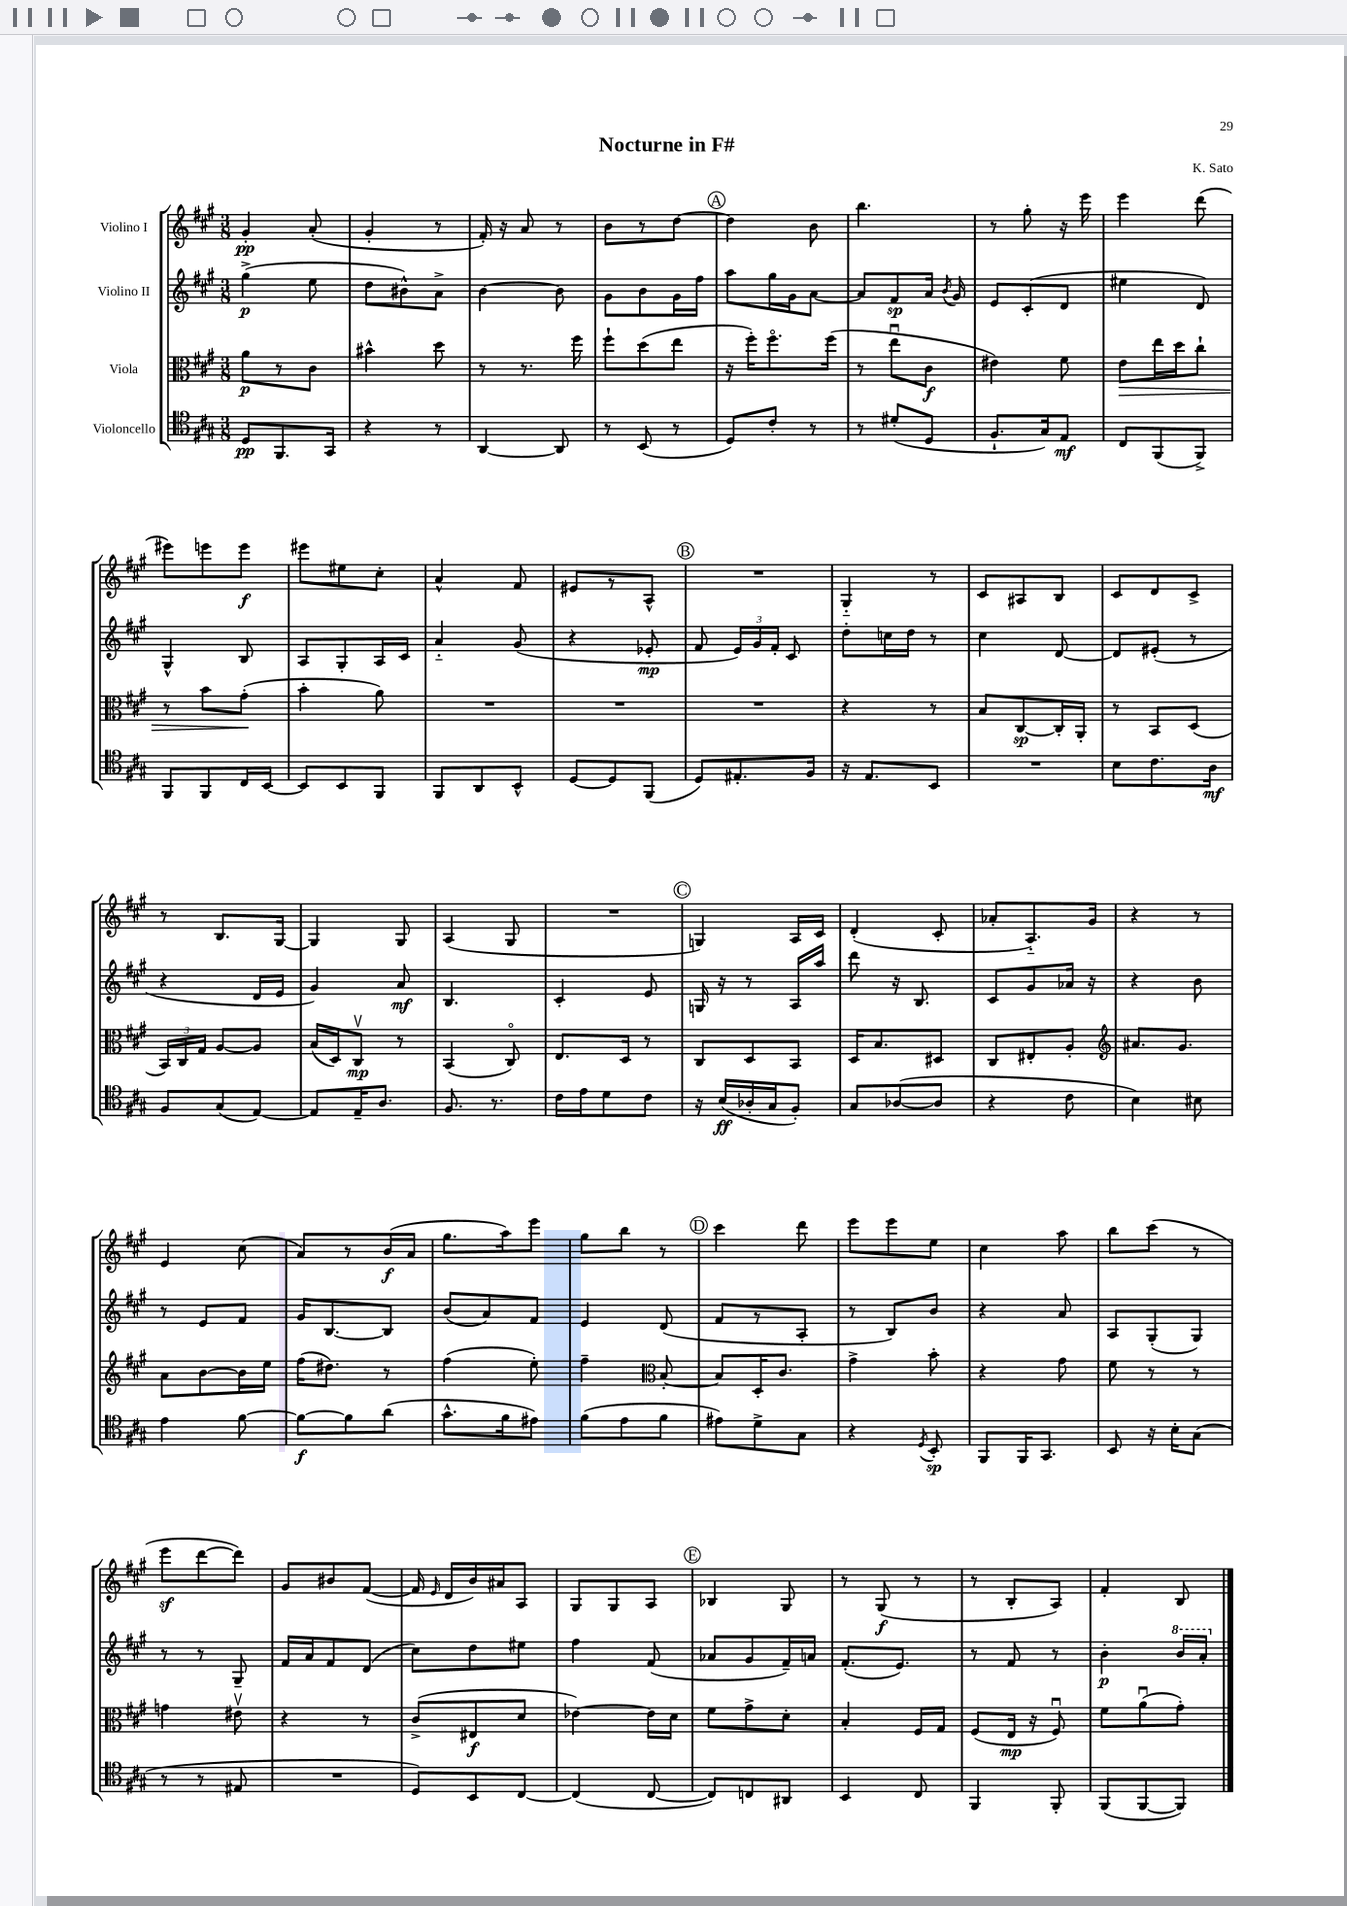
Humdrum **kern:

**kern	**dynam	**kern	**dynam	**kern	**dynam	**kern	**dynam
*part4	*part4	*part3	*part3	*part2	*part2	*part1	*part1
*staff4	*staff4	*staff3	*staff3	*staff2	*staff2	*staff1	*staff1
*I"Violoncello	*	*I"Viola	*	*I"Violino II	*	*I"Violino I	*
*clefC4	*	*clefC3	*	*clefG2	*	*clefG2	*
*k[f#c#g#]	*	*k[f#c#g#]	*	*k[f#c#g#]	*	*k[f#c#g#]	*
*M3/8	*	*M3/8	*	*M3/8	*	*M3/8	*
=1	=1	=1	=1	=1	=1	=1	=1
8D/L	pp	8a\L	p	(4gg#^\	p	4g#'/	pp
8.FF#/	.	8r	.	.	.	.	.
.	.	8c#\J	.	8ee\	.	(8a'/	.
16GG#/Jk	.	.	.	.	.	.	.
=2	=2	=2	=2	=2	=2	=2	=2
4r	.	4b#X^^\	.	8dd\L	.	4g#'/	.
.	.	.	.	8b#X^^\)	.	.	.
8r	.	8dd\	.	8a^\J	.	8r	.
=3	=3	=3	=3	=3	=3	=3	=3
[4AA/	.	8r	.	[4b\	.	16f#'/)	.
.	.	.	.	.	.	16r	.
.	.	8.r	.	.	.	8a/	.
8AA/]	.	.	.	8b\]	.	8r	.
.	.	16ff#\	.	.	.	.	.
=4	=4	=4	=4	=4	=4	=4	=4
8r	.	8ff#`\L	.	8g#\L	.	8b\L	.
(8BB/	.	(8dd\	.	8b\	.	8r	.
8r	.	8ee\J	.	16g#\L	.	[8dd\J	.
.	.	.	.	16ff#\JJ	.	.	.
!!LO:REH:place=s1:t=A
=5	=5	=5	=5	=5	=5	=5	=5
8D/L)	.	16r	.	8aa\L	.	4dd\]	.
.	.	16ff#'\KL)	.	.	.	.	.
8c#'/J	.	8.ff#\	.	16gg#\L	.	.	.
.	.	.	.	16g#\J	.	.	.
8r	.	.	.	[8a\J	.	8b\	.
.	.	(16ff#\Jk	.	.	.	.	.
=6	=6	=6	=6	=6	=6	=6	=6
8r	.	8r	.	8a/L]	.	4.bb\	.
(8d#X'/L	.	8eeu\L	.	8f#/	sp	.	.
8D/J	.	8c#\J	f	16a/Jk	.	.	.
.	.	.	.	8qb/	.	.	.
.	.	.	.	16g#/	.	.	.
=7	=7	=7	=7	=7	=7	=7	=7
8.F#`/L	.	4e#X\)	.	8e/L	.	8r	.
.	.	.	.	(8c#'/	.	8gg#'\	.
16G#/k)	.	.	.	.	.	.	.
8E/J	mf	8f#\	.	8d/J	.	16r	.
.	.	.	.	.	.	16eee\	.
=8	=8	=8	=8	=8	=8	=8	=8
!	!	!	!LO:HP:b	!	!	!	!
8C#/L	.	8e\L	>	4ee#X\	.	4eee\	.
(8FF#/	.	16ee\L	.	.	.	.	.
.	.	16dd\J	.	.	.	.	.
8FF#^/J)	.	8cc#`\J	.	8d/)	.	(8ddd\	.
!!LO:LB:g=z
=9	=9	=9	=9	=9	=9	=9	=9
8FF#/L	.	8r	.	4G#^^/	.	8eee#X\L)	.
8FF#/	.	8b\L	.	.	.	8eeen\	.
16C#/L	.	(8g#'\J	.	8B/	.	8eee\J	f
[16BB/JJ	.	.	.	.	.	.	.
.	.	.	]	.	.	.	.
=10	=10	=10	=10	=10	=10	=10	=10
8BB/L]	.	4b'\	.	8A/L	.	8eee#X\L	.
8BB/	.	.	.	8G#'/	.	8ee#X\	.
8FF#/J	.	8a\)	.	16A/L	.	8cc#'\J	.
.	.	.	.	16c#/JJ	.	.	.
=11	=11	=11	=11	=11	=11	=11	=11
8FF#/L	.	4.r	.	4a/	.	4a^^/	.
8AA/	.	.	.	.	.	.	.
8BB^^/J	.	.	.	(8g#/	.	8f#/	.
=12	=12	=12	=12	=12	=12	=12	=12
[8D/L	.	4.r	.	4r	.	8e#X/L	.
8D/]	.	.	.	.	.	8r	.
(8FF#/J	.	.	.	8e-X'/	mp	8A^^/J	.
!!LO:REH:place=s1:t=B
=13	=13	=13	=13	=13	=13	=13	=13
8D/L)	.	4.r	.	8f#/	.	4.r	.
8.E#X'/	.	.	.	24e/LL)	.	.	.
.	.	.	.	24g#/	.	.	.
.	.	.	.	24f#'/JJ	.	.	.
.	.	.	.	8c#/	.	.	.
16F#/Jk	.	.	.	.	.	.	.
=14	=14	=14	=14	=14	=14	=14	=14
16r	.	4r	.	8dd'\L	.	4G#/	.
8.E/L	.	.	.	.	.	.	.
.	.	.	.	16ccn\L	.	.	.
.	.	.	.	16dd\JJ	.	.	.
8BB/J	.	8r	.	8r	.	8r	.
=15	=15	=15	=15	=15	=15	=15	=15
4.r	.	8B/L	.	4cc#\	.	8c#/L	.
.	.	[8C#/	sp	.	.	8A#X/	.
.	.	16C#'/L]	.	[8d/	.	8B/J	.
.	.	16AA'/JJ	.	.	.	.	.
=16	=16	=16	=16	=16	=16	=16	=16
8B\L	.	8r	.	8d/L]	.	8c#/L	.
8.c#\	.	8BB/L	.	(8e#X'/J	.	8d/	.
.	.	(8D/J	.	8r	.	8c#^/J	.
16A\Jk	mf	.	.	.	.	.	.
!!LO:LB:g=z
=17	=17	=17	=17	=17	=17	=17	=17
8F#/L	.	24BB/LL)	.	4r	.	8r	.
.	.	24C#/	.	.	.	.	.
.	.	24G#/JJ	.	.	.	.	.
(8G#/	.	[8A/L	.	.	.	8.B/L	.
[8E/J)	.	8A/J]	.	16d/LL	.	.	.
.	.	.	.	16e/JJ	.	[16G#/Jk	.
=18	=18	=18	=18	=18	=18	=18	=18
8E/L]	.	(16B/LL	.	4g#/)	.	4G#/]	.
.	.	16D/J)	.	.	.	.	.
16E~/K	.	8C#v/J	mp	.	.	.	.
8.A/J	.	.	.	.	.	.	.
.	.	8r	.	8a/	mf	8G#/	.
=19	=19	=19	=19	=19	=19	=19	=19
8.F#/	.	(4BB/	.	4.B/	.	(4A/	.
8.r	.	.	.	.	.	.	.
.	.	8C#/)	.	.	.	8G#/	.
=20	=20	=20	=20	=20	=20	=20	=20
16c#\LL	.	8.E/L	.	4c#'/	.	4.r	.
16e\J	.	.	.	.	.	.	.
8d\	.	.	.	.	.	.	.
.	.	16D/Jk	.	.	.	.	.
8c#\J	.	8r	.	8e/	.	.	.
!!LO:REH:place=s1:t=C
=21	=21	=21	=21	=21	=21	=21	=21
16r	.	8C#/L	.	16Gn/	.	4Gn/)	.
(16B/LL	ff	.	.	16r	.	.	.
16A-X'/	.	8D/	.	8r	.	.	.
16G#/J	.	.	.	.	.	.	.
8F#'/J)	.	8BB/J	.	16A/LL	.	16A/LL	.
.	.	.	.	16aa/JJ	.	16c#/JJ	.
=22	=22	=22	=22	=22	=22	=22	=22
8G#/L	.	16D/KL	.	8ddd\	.	(4d'/	.
.	.	8.B/	.	.	.	.	.
([8A-X/	.	.	.	16r	.	.	.
.	.	.	.	8.B/	.	.	.
8A-/J]	.	8D#X/J	.	.	.	8c#'/	.
=23	=23	=23	=23	=23	=23	=23	=23
4r	.	8C#/L	.	8c#/L	.	8a-X'/L	.
.	.	8E#X'/	.	8g#/	.	8.A/)	.
8c#\	.	8A'/J	.	16a-X/Jk	.	.	.
.	.	.	.	16r	.	16g#/Jk	.
=24	=24	=24	=24	=24	=24	=24	=24
*	*	*clefG2	*	*	*	*	*
4B\)	.	8.a#X/L	.	4r	.	4r	.
.	.	8.g#/J	.	.	.	.	.
8B#X\	.	.	.	8b\	.	8r	.
!!LO:LB:g=z
=25	=25	=25	=25	=25	=25	=25	=25
4e\	.	8a\L	.	8r	.	4e/	.
.	.	[8b\	.	8e/L	.	.	.
[8f#\	.	16b\L]	.	8f#/J	.	(8cc#\	.
.	.	16ee\JJ	.	.	.	.	.
=26	=26	=26	=26	=26	=26	=26	=26
8f#\L_	f	(16ff#\KL	.	16g#/KL	.	8a/L)	.
.	.	8.dd#X\J)	.	[8.B/	.	.	.
8f#\]	.	.	.	.	.	8r	.
(8a\J	.	8r	.	8B/J]	.	(16b/L	f
.	.	.	.	.	.	16a/JJ	.
=27	=27	=27	=27	=27	=27	=27	=27
8.g#^^\L	.	(4ff#\	.	(8b/L	.	8.gg#\L	.
.	.	.	.	8a/)	.	.	.
16f#\k	.	.	.	.	.	16aa\k)	.
8e#X\J)	.	8ee'\)	.	8f#/J	.	8eee\J	.
=28	=28	=28	=28	=28	=28	=28	=28
(8f#\L	.	4ff#~\	.	4e/	.	8gg#\L	.
8e\	.	.	.	.	.	8bb\J	.
*	*	*clefC3	*	*	*	*	*
8f#\J	.	[8B'/	.	(8d/	.	8r	.
!!LO:REH:place=s1:t=D
=29	=29	=29	=29	=29	=29	=29	=29
8e#X\L)	.	8B/L]	.	8f#/L	.	4ccc#\	.
8d^\	.	16D'/K	.	8r	.	.	.
.	.	8.c#/J	.	.	.	.	.
8G#\J	.	.	.	8A'/J	.	8ddd\	.
=30	=30	=30	=30	=30	=30	=30	=30
4r	.	4g#^\	.	8r	.	8eee\L	.
.	.	.	.	8B/L)	.	8eee\	.
8qD/	.	.	.	.	.	.	.
8BB'/	sp	8b'\	.	8b/J	.	8ee\J	.
=31	=31	=31	=31	=31	=31	=31	=31
8FF#/L	.	4r	.	4r	.	4cc#\	.
16FF#/K	.	.	.	.	.	.	.
8.GG#/J	.	.	.	.	.	.	.
.	.	8g#\	.	8a/	.	8aa\	.
=32	=32	=32	=32	=32	=32	=32	=32
8BB/	.	8f#\	.	8A/L	.	8bb\L	.
16r	.	8r	.	(8G#'/	.	(8ccc#\J	.
16B'\KL	.	.	.	.	.	.	.
(8G#\J	.	8r	.	8G#/J)	.	8r	.
!!LO:LB:g=z
=33	=33	=33	=33	=33	=33	=33	=33
8r	.	4gn\	.	8r	.	8eeez\L	.
8r	.	.	.	8r	.	[8ddd\	.
8E#X/	.	8e#Xv\	.	8G#~/	.	8ddd\J])	.
=34	=34	=34	=34	=34	=34	=34	=34
4.r	.	4r	.	16f#/LL	.	8g#/L	.
.	.	.	.	16a/J	.	.	.
.	.	.	.	8f#/	.	8b#X/	.
.	.	8r	.	(8d/J	.	([8f#/J	.
=35	=35	=35	=35	=35	=35	=35	=35
8D/L)	.	(8c#^/L	.	8cc#\L)	.	16f#/]	.
.	.	.	.	.	.	16qqe/	.
.	.	.	.	.	.	16d/LL	.
8BB/	.	8E#X/	f	8dd\	.	16b/)	.
.	.	.	.	.	.	16a#X/J	.
[8C#/J	.	8d/J	.	8ee#X\J	.	8A/J	.
=36	=36	=36	=36	=36	=36	=36	=36
(4C#/]	.	[4e-X\)	.	4ff#\	.	8G#/L	.
.	.	.	.	.	.	8G#/	.
[8C#/	.	16e-\LL]	.	(8f#/	.	8A/J	.
.	.	16d\JJ	.	.	.	.	.
!!LO:REH:place=s1:t=E
=37	=37	=37	=37	=37	=37	=37	=37
8C#/L])	.	8f#\L	.	8a-X/L	.	4B-X/	.
8Cn/	.	8g#^\	.	8g#/	.	.	.
8AA#X/J	.	8d'\J	.	16f#~/L)	.	8G#/	.
.	.	.	.	16an/JJ	.	.	.
=38	=38	=38	=38	=38	=38	=38	=38
4BB/	.	4B'/	.	(8.f#'/L	.	8r	.
.	.	.	.	.	.	(8G#/	f
.	.	.	.	8.e/J)	.	.	.
8C#/	.	16F#/LL	.	.	.	8r	.
.	.	16G#/JJ	.	.	.	.	.
=39	=39	=39	=39	=39	=39	=39	=39
4FF#/	.	(8F#/L	.	8r	.	8r	.
.	.	16E/Jk	mp	8f#/	.	8B'/L	.
.	.	16r	.	.	.	.	.
8FF#'/	.	8F#u/)	.	8r	.	8A/J)	.
=40	=40	=40	=40	=40	=40	=40	=40
(8FF#/L	.	8f#\L	.	4b'\	p	4f#'/	.
[8FF#/	.	(8au\	.	.	.	.	.
*	*	*	*	*8va	*	*	*
8FF#/J])	.	8g#'\J)	.	16bb/LL	.	8B/	.
.	.	.	.	16aa'/JJ	.	.	.
*	*	*	*	*X8va	*	*	*
==	==	==	==	==	==	==	==
*-	*-	*-	*-	*-	*-	*-	*-
